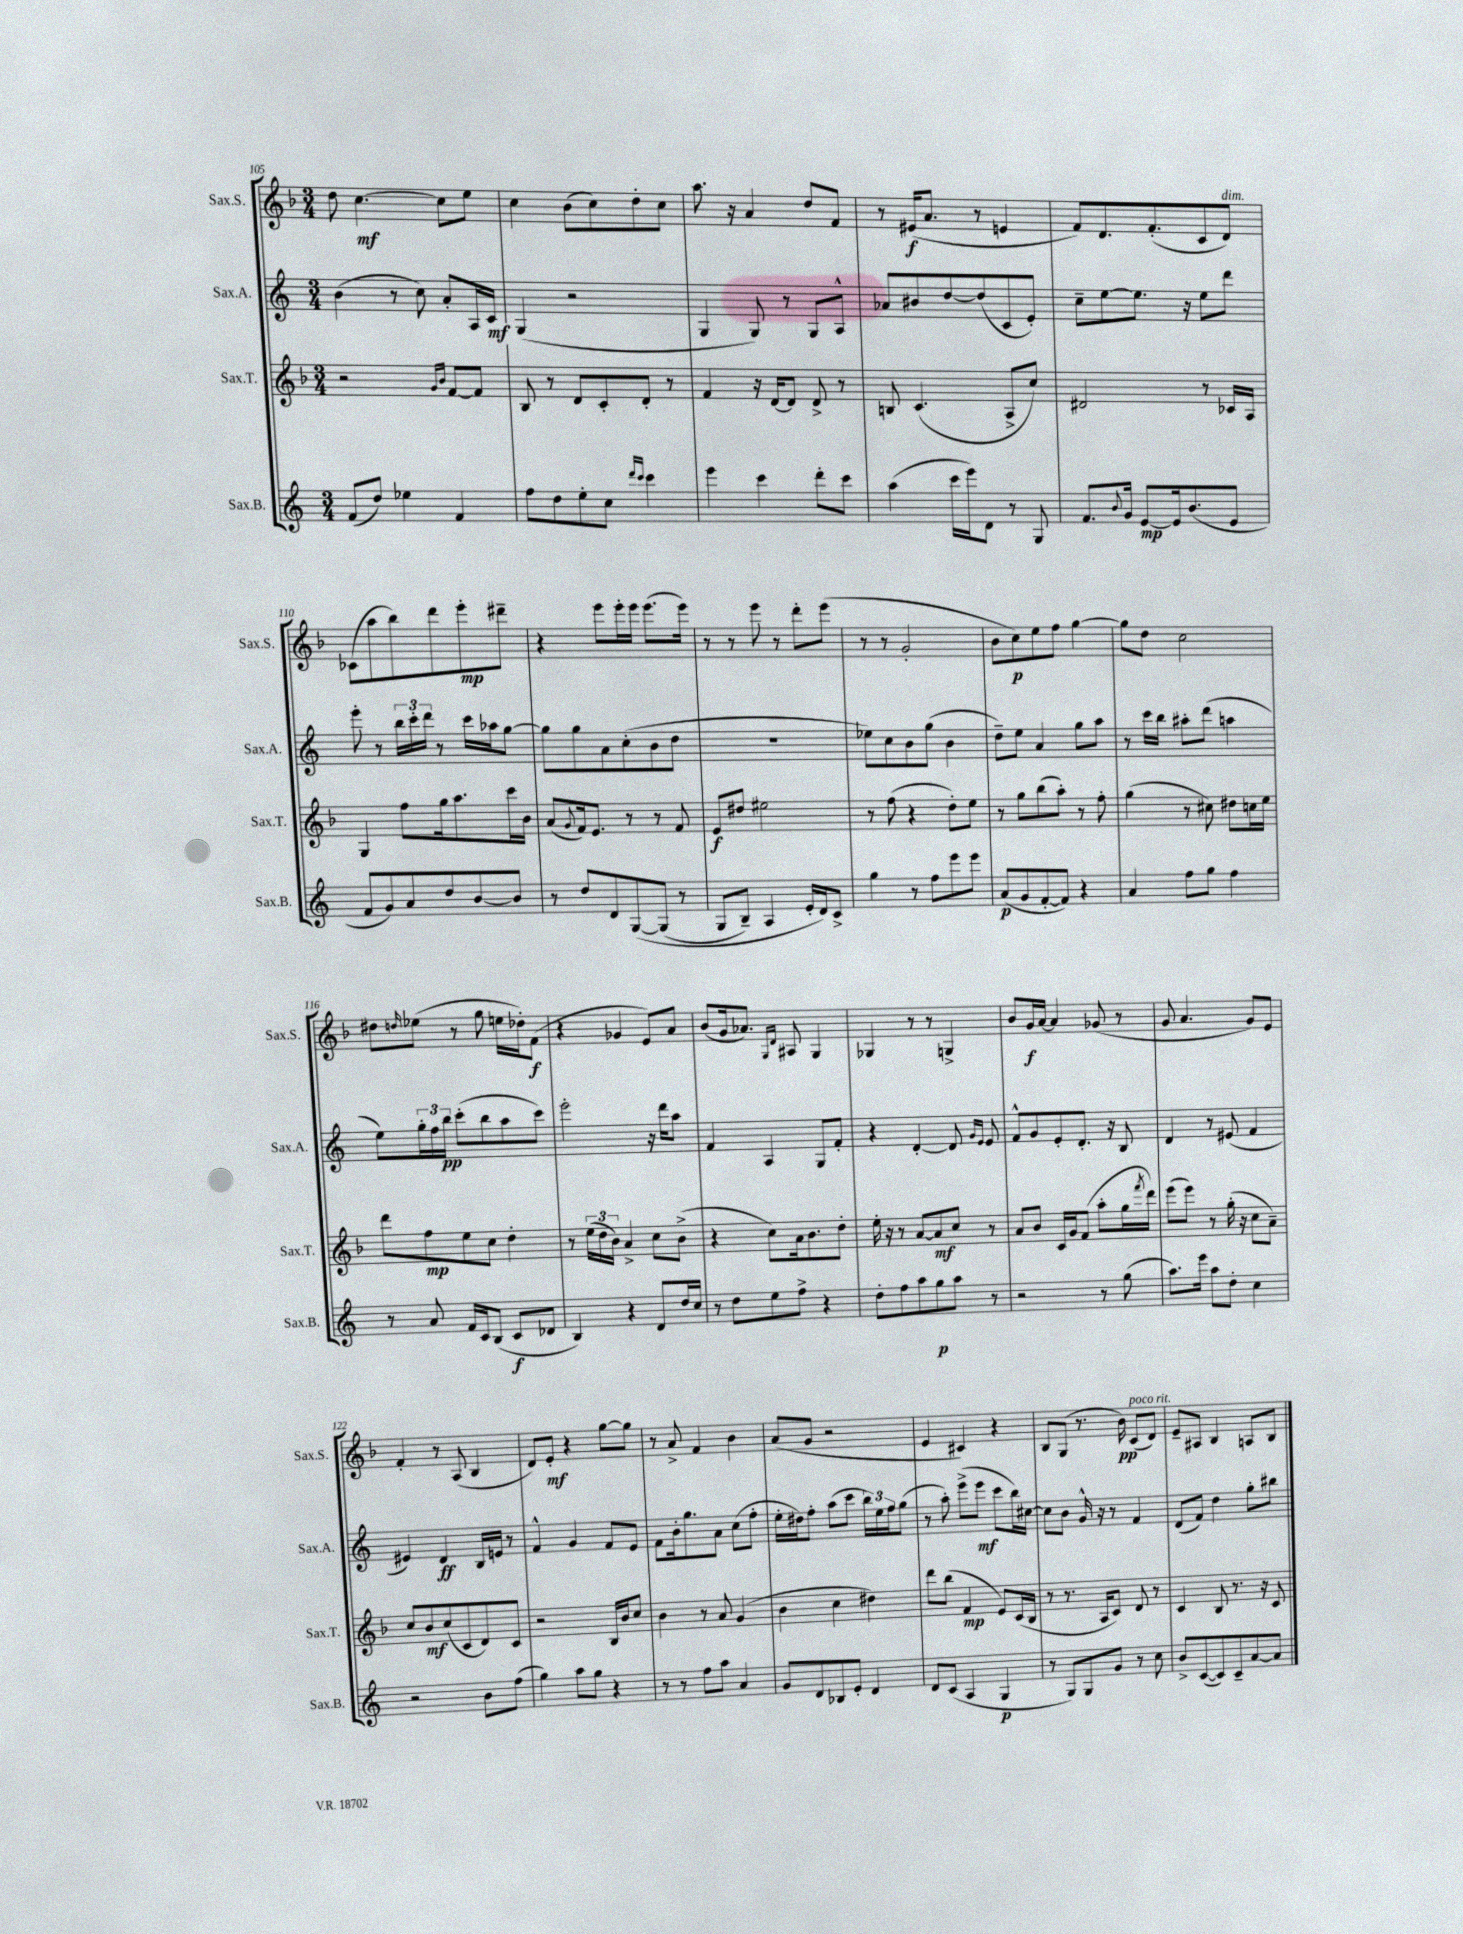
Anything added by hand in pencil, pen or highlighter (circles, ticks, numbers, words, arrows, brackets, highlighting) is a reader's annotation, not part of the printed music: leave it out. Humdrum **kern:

**kern	**kern	**kern	**kern
*staff4	*staff3	*staff2	*staff1
*clefG2	*clefG2	*clefG2	*clefG2
*k[]	*k[b-]	*k[]	*k[b-]
*M3/4	*M3/4	*M3/4	*M3/4
(8f/L	2r	(4b\	8dd\
8dd/J)	.	.	[4.cc\
4ee-\	.	8r	.
.	.	8cc\)	.
.	16qqg/LL	.	.
.	16qqb-/JJ	.	.
4f/	[8f/L	8a'/L	8cc\]L
.	8f/]J	16A/L	8ee\J
.	.	16c/JJ	.
=	=	=	=
8ff\L	8B-/	(4G/	4cc\
8dd\	8r	.	.
8ee'\	8d/L	2r	(8b-\L
8cc\J	8c'/	.	8cc\)
16qqddd/LL	.	.	.
16qqccc/JJ	.	.	.
4ccc\	8d'/J	.	8dd'\
.	8r	.	8cc\J
=	=	=	=
4eee\	4f/	4G/	8.aa\
.	.	.	16r
4ccc\	16r	8G/)	4a/
.	[16d/LK	.	.
.	8d/]J	8r	.
8ddd'\L	8d^/	8G/L	8dd/L
8ccc\J	8r	8A^^/J	8f/J
=	=	=	=
(4aa\	8B/	8a-/L	8r
.	(4.c/	8b#/	(16e#/LK
.	.	.	8.a/J
16ccc\LL	.	[8dd/	.
16eee\J)	.	.	.
8d\J	.	(8dd/]	8r
8r	8A^/L	8c/	4e/
8G/	8cc/J)	8e'/J)	.
=	=	=	=
8.f/L	2d#/	8cc~\L	8f/L)
.	.	[8ee\	8.d/
8qqb/	.	.	.
16g/Jk	.	.	.
[8e/L	.	8.ee\]J	.
.	.	.	(8.f'/
16e/]k	.	.	.
(8.b/	.	16r	.
.	8r	8ee\L	8c/
8e/J	16c-/LL	8ddd\J	8d/J)
.	16A/JJ	.	.
=	=	=	=
8f/L	4G/	8eee'\	(8c-\L
8g/)	.	8r	8aa\
8a/	8ff\L	24bb\LL	8bb-\)
.	.	24ccc'\	.
.	.	24ddd\JJ	.
8dd/	16gg\k	8r	8ddd\
.	8.aa\	.	.
[8b/	.	16ccc\LL	8eee'\
.	.	16aa-\J	.
8b/]J	16ccc\L	[8gg\J	8ddd#~\J
.	16b-\JJ	.	.
=	=	=	=
8r	(8a/L	8gg\]L	4r
.	8qqg/	.	.
8dd/L	16f/k)	8gg\	.
.	8.e/J	.	.
8d/	.	8a\	8eee\L
&([8G/	8r	(8cc'\	16eee'\L
.	.	.	16eee\JJ
(8G/]J	8r	8b\	(8.eee\L
8r	8f/	8dd\J	.
.	.	.	16eee\Jk)
=	=	=	=
8G/L	8e/L	2.r	8r
8B~/J)	8dd#/J	.	8r
4A/	2ee#\	.	8eee\
.	.	.	8r
16e'/LL	.	.	8ddd'\L
16d/J&)	.	.	.
8c^/J	.	.	(8eee\J
=	=	=	=
4gg\	8r	8ee-\L)	8r
.	(8ff\	8cc\	8r
8r	4r	8b\	2g'/
8ff\L	.	(8gg\J	.
8eee\	8dd'\L)	4b\	.
8eee\J	8ee\J	.	.
=	=	=	=
(8a/L	8r	8dd~\L)	8b-\L
8g/	8gg\L	8ee\J	8cc\)
[8f'/	(8bb-\	4a/	8ee\
8f/]J)	8aa'\J)	.	8ff\J
4r	8r	8gg\L	[4gg\
.	8ff'\	8aa\J	.
=	=	=	=
4a/	(4gg\	8r	8gg\]L
.	.	16ccc\LL	8dd\J
.	.	16bb\JJ	.
8ff\L	8r	8aa#'\L	2cc\
8gg\J	8cc#\)	(8ddd\J	.
4ff\	8dd#\L	4aa\	.
.	16cc\L	.	.
.	16ee\JJ	.	.
=	=	=	=
8r	8ddd\L	8ee\L)	8dd#\L
.	.	.	16qqdd/
8a/	8ff\	24gg'\L	(8ee-\J
.	.	24ff\	.
.	.	24bb\JJ	.
16f/LL	8ee\	(8ccc'\L	8r
16c/J	.	.	.
(8B/J	8cc\J	8bb\	8gg\
8c/L	4dd'\	8aa\	16ee\LL
.	.	.	16dd-'\J)
8d-/J	.	8ccc\J)	(8f\J
=	=	=	=
4B/)	8r	2eee'\	4r
.	(24ee\LL	.	.
.	24dd\	.	.
.	24b-\JJ)	.	.
4r	4a^/	.	4g-/
8d/L	8cc\L	16r	8e/L)
.	.	16ddd\LK	.
16dd/L	(8b-^\J	8aa\J	8a/J
16cc/JJ	.	.	.
=	=	=	=
8r	4r	4f/	(8b-/L
8dd\L	.	.	16g/k
.	.	.	8.a-/J)
8ee\	8cc\L)	4A/	.
.	.	.	16qqG/LL
.	.	.	16qqd/JJ
8ff^\J	16a\k	.	8A#/
.	8.b-\	.	.
4r	.	8G/L	4G/
.	8dd'\J	8f'/J	.
=	=	=	=
8dd'\L	16ee'\	4r	4G-/
.	16r	.	.
8ff\	8r	.	.
8aa\	[8a/L	[4d'/	8r
8gg\	8a/]	.	8r
8aa\J	8cc/J	8d/]	4G^/
.	.	16qqg/LL	.
.	.	16qqe/JJ	.
8r	8r	8e/	.
=	=	=	=
2r	8a/L	8f^^/L	8b-/L
.	8b-/J	8g/	16g/L
.	.	.	[16a/JJ
.	16c/LL	8e'/	4a/]
.	16g/J	.	.
.	(8f/J	8.d'/J	.
8r	8aa'\L	.	(8g-/
.	.	16r	.
(8gg\	16gg\L	8B/	8r
.	8qfff/	.	.
.	16ddd\JJ)	.	.
=	=	=	=
8.aa\L)	(8eee\L	4d/	8g/
.	8eee\J)	.	4.a/
16eee\Jk	.	.	.
8aa\L	8r	8r	.
8dd'\J	(16gg'\	(8e#/	.
.	16r	.	.
4cc\	8cc\L	4f/	8g/L)
.	8a~\J)	.	8e/J
=	=	=	=
2r	8cc/L	4e#/)	4f'/
.	8b-/	.	.
.	(8cc/	4d/	8r
.	8c/	.	(8A/
8b\L	8d/)	16B/LL	4B-/
.	.	16e/JJ	.
(8ff\J	8c/J	8r	.
=	=	=	=
4gg\)	2r	4f^^/	8d/L)
.	.	.	8e'/J
8aa\L	.	4g/	4r
8gg\J	.	.	.
4r	16B-/LL	8f/L	[8gg\L
.	16b-/J	.	.
.	8cc/J	8e/J	8gg\]J
=	=	=	=
8r	4b-\	8f\L	8r
8r	.	16b'\k	8a^/
.	.	8.gg\	.
8ff\L	8r	.	4f/
8aa\J	8a/	8a\J	.
4a/	(4g/	(8cc\L	4b-\
.	.	8ff'\J	.
=	=	=	=
8g/L	4b-\	16ee'\LL	(8a/L
.	.	16dd#\J)	.
8d/	.	8ff'\J	8g/J
8B-/	4cc\	(8aa\L	2r
8e'/J	.	8ccc\J	.
4d/	4dd#\)	24bb\LL)	.
.	.	24ee\	.
.	.	24ff\J	.
.	.	(8gg\J	.
=	=	=	=
8d/L	8ddd\L	8r	4e/
(8c/J	(8bb-\J	8aa'\)	.
4A/	4f/	(8eee^\L	4c#/)
.	.	8eee\J	.
4G/	8e/L)	8ccc\L	4r
.	(16c/L	16bb\L)	.
.	16B-/JJ	[16cc#\JJ	.
=	=	=	=
8r	8r	8cc#\]L	8B-/L
8G/L)	8.r	8b\J	(8G/J
8G/	.	16g^^/	8.r
.	16A/LK	16r	.
8g/J	8c/J)	8r	.
.	.	.	16b-\)
8r	8d/	4f/	(8c/L
8cc\	8r	.	8d/J)
=	=	=	=
8b^/L	4c/	(8d/L	8e~/L
([8c/	.	8f/J)	8A#/J
8c/])	8B-/	4dd\	4B-/
8c~/	8.r	.	.
[8a/	.	8gg'\L	8A/L
.	16r	.	.
8a/]J	8c/	8bb#\J	8B-/J
==	==	==	==
*-	*-	*-	*-
